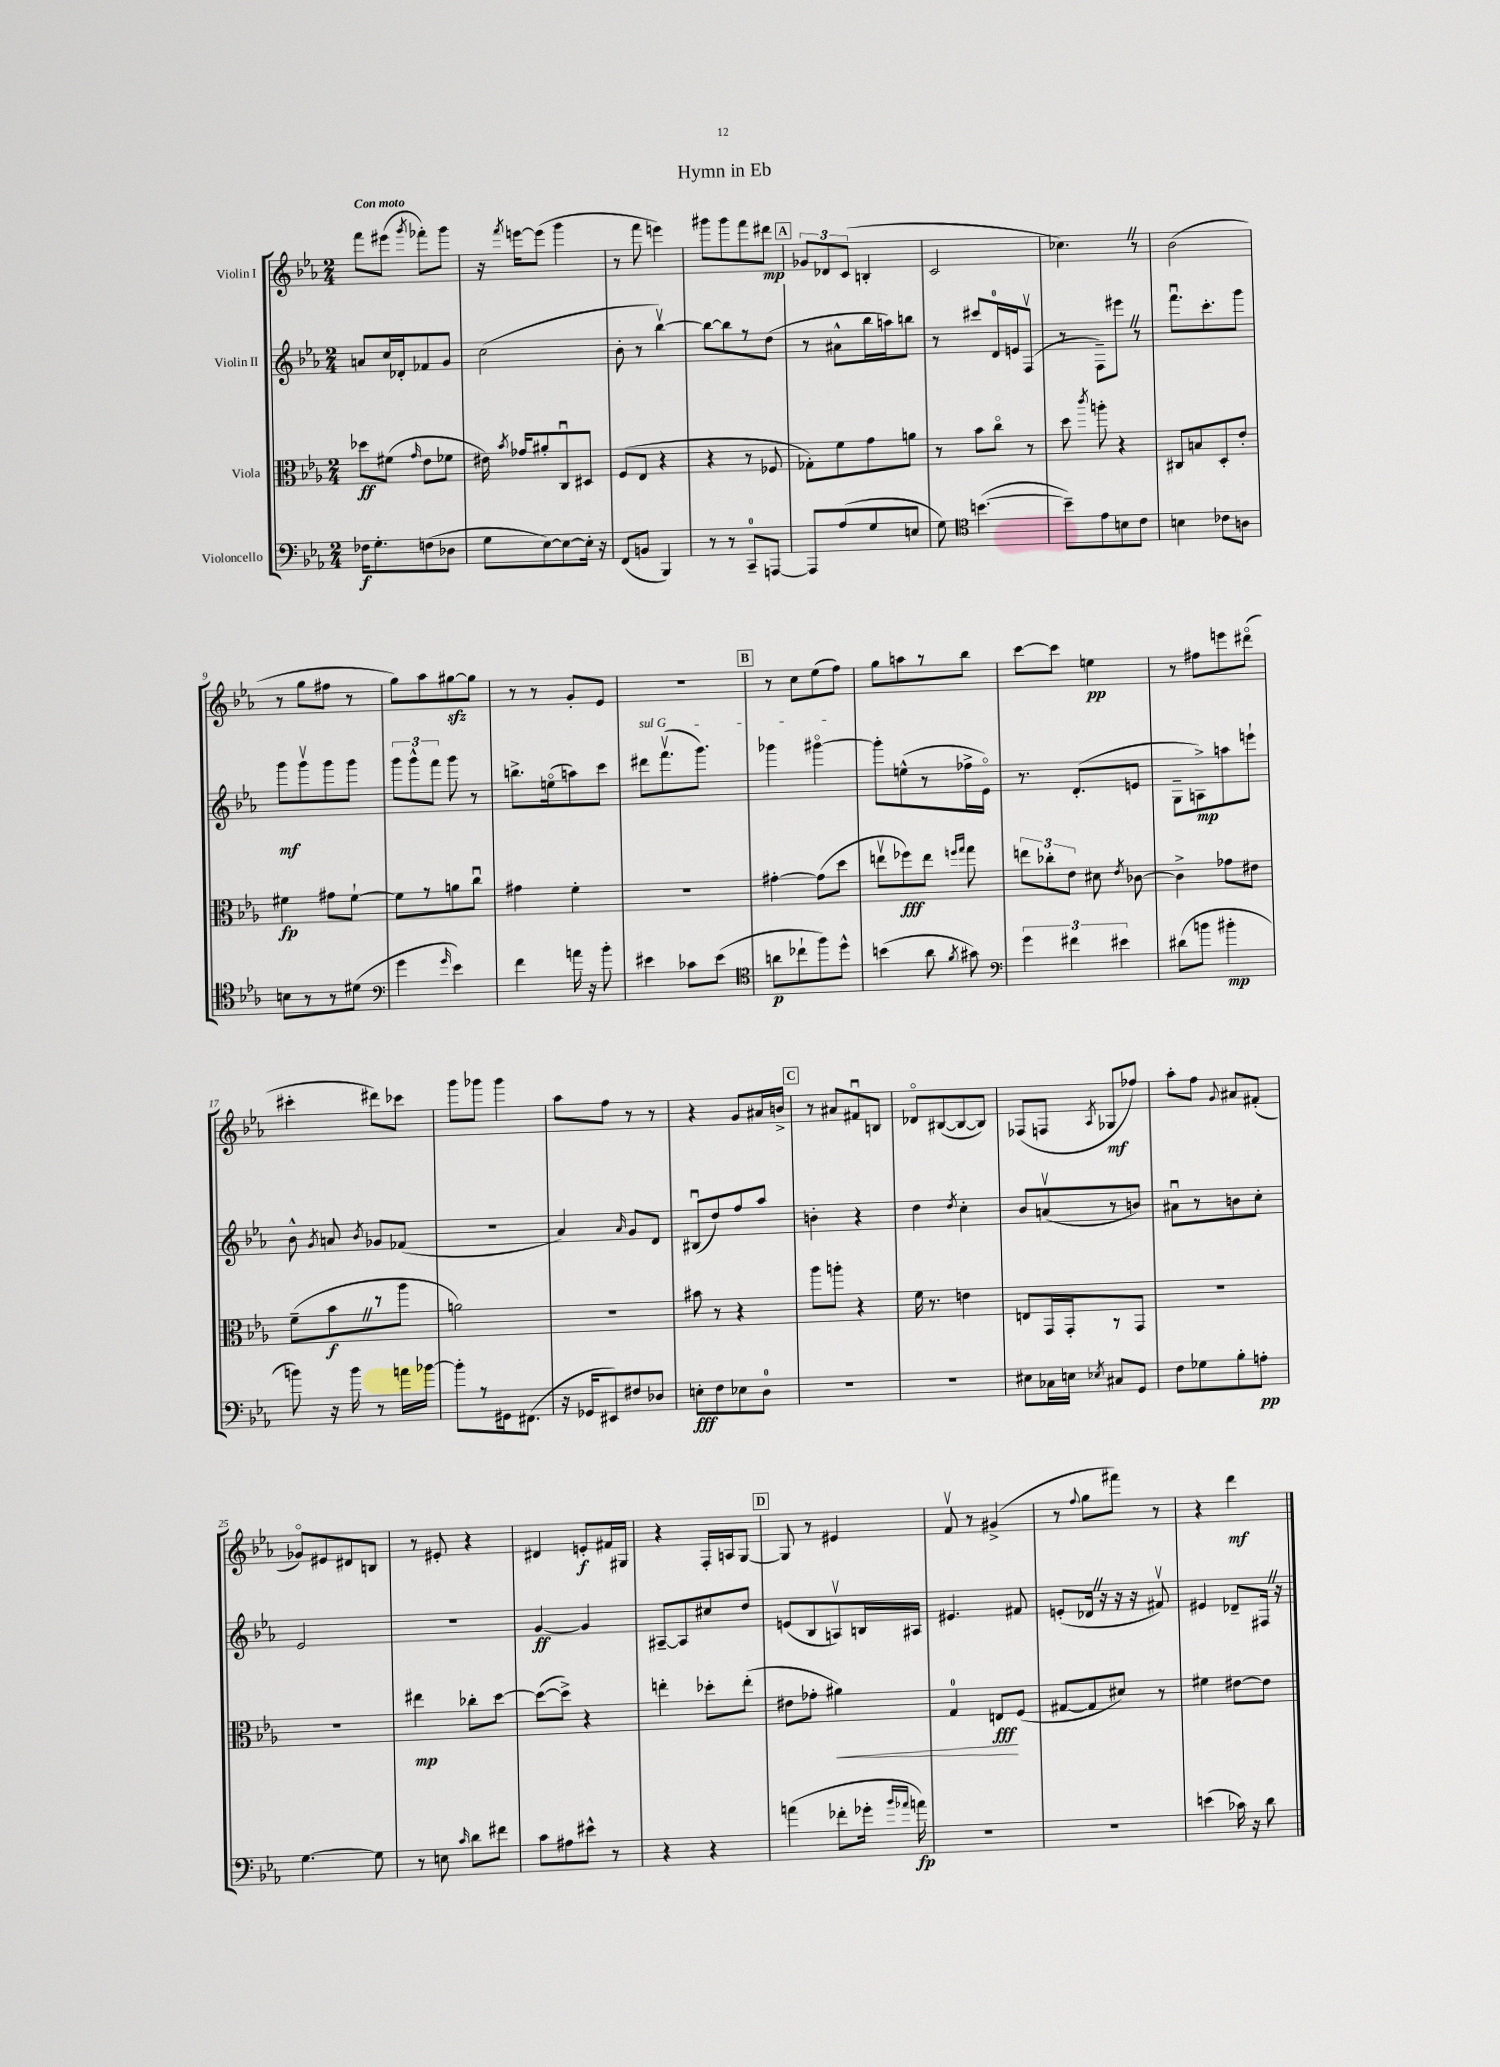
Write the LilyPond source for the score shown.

\header { title = "Hymn in Eb" }
<<
\new StaffGroup <<
\new Staff = "s0" \with { instrumentName = "Violin I" } {
    \clef treble \key ees \major \numericTimeSignature \time 2/4 \tempo "Con moto"
    \autoBeamOff f'''8[ eis'''8]( \acciaccatura { g'''8 } fes'''8[-.) g'''8] |
    r16 \acciaccatura { f'''8 } e'''16[~ e'''8]( g'''4 |
    r8 f'''8 e'''4) |
    gis'''8[ gis'''8 f'''8 dis'''8]\mp |
    \mark \markup { \box "A" } \tuplet 3/2 { ges'8[ des'8 c'8]( } b4-. |
    c'2 |
    ces''4.) \once \override BreathingSign.text = \markup { \musicglyph "scripts.caesura.straight" } \breathe r8 |
    bes'2( |
    r8 g''8[ fis''8] r8 |
    g''8[) aes''8 gis''8~\sfz gis''8] |
    r8 r8 g'8[-. ees'8] |
    r2 |
    \mark \markup { \box "B" } r8 c''8[ ees''8( f''8]) |
    g''8[ a''8 r8 bes''8] |
    c'''8[~ c'''8] e''4\pp |
    r8 fis''8[ e'''8 dis'''8]\flageolet( |
    cis'''4-. dis'''8[) ces'''8] |
    g'''8[ ges'''8] ges'''4 |
    aes''8[ f''8] r8 r8 |
    r4 g'8[ ais'16 b'16]-> |
    \mark \markup { \box "C" } r8 ais'8[ fis'8\downbow b8] |
    des'8[\flageolet bis8~( bis8~ bis8]) |
    fes8[( f8] \acciaccatura { aes8 } ges8[\mf fes''8]) |
    aes''8[-. f''8] \appoggiatura { g'8 } ais'8[ fis'8]-.( |
    ges'8[\flageolet) eis'8 dis'8 b8] |
    r8 eis'8-. r4 |
    dis'4 e'8[-.\f fis'16 gis16] |
    r4 f16[-. a16 g8]~ |
    \mark \markup { \box "D" } g8 r8 eis'4 |
    f'8\upbow r8 gis'4->( |
    r8 \appoggiatura { f''8 } g''8[ fis'''8]) r8 |
    r4 d'''4\mf \bar "|." |
}
\new Staff = "s1" \with { instrumentName = "Violin II" } {
    \clef treble \key ees \major \numericTimeSignature \time 2/4
    \autoBeamOff a'8[ c''16 des'16-. fes'8 g'8] |
    c''2( |
    bes'8-. r8 bes''4~\upbow) |
    bes''8[~ bes''8 r8 d''8]( |
    \mark \markup { \box "A" } r8 ais'8[-^ bes''16 a''16) b''8] |
    r8 cis'''8[ d'16-0 e'16 f8]\upbow( |
    r8 f8[--) eis'''8] \once \override BreathingSign.text = \markup { \musicglyph "scripts.caesura.straight" } \breathe r8 |
    f'''8.[\downbow c'''8.-. g'''8] |
    g'''8[\mf g'''8\upbow g'''8 g'''8] |
    \tuplet 3/2 { g'''8[ g'''8-^ f'''8] } g'''8 r8 |
    b''8.[-> e''16\flageolet( a''8) c'''8] |
    \once \override TextSpanner.bound-details.left.text = \markup { \italic "sul G" } dis'''8[\startTextSpan f'''8.\upbow( g'''8.]) |
    \mark \markup { \box "B" } ges'''4 gis'''4~\flageolet\stopTextSpan |
    gis'''8[-. e''8-^( r8 fes''16-> ees'16]\flageolet) |
    r8. d'8.[-.( e'8] |
    g8[-- a8->\mp) a''8 e'''8]-! |
    bes'8-^ \acciaccatura { g'8 } a'8 \acciaccatura { bes'8 } ges'8[ fes'8]( |
    R2 |
    aes'4) \grace { aes'16 } g'8[ d'8] |
    bis8[\downbow( d''8) f''8 aes''8] |
    \mark \markup { \box "C" } b'4-. r4 |
    d''4 \acciaccatura { d''8 } c''4-. |
    bes'8[ a'8\upbow( r8 b'8]) |
    ais'8[\downbow r8 b'8 c''8]-. |
    ees'2 |
    r2 |
    g'4~\ff g'4 |
    ais8[~-- ais8 cis''8 d''8] |
    \mark \markup { \box "D" } e'8[( bes8 a8\upbow) b16 ais16] |
    eis'4. fis'8 |
    e'8[-.( des'16] \once \override BreathingSign.text = \markup { \musicglyph "scripts.caesura.straight" } \breathe r16 r16 r16 fis'8\upbow) |
    eis'4 des'8[-- fis16] \once \override BreathingSign.text = \markup { \musicglyph "scripts.caesura.straight" } \breathe r16 \bar "|." |
}
\new Staff = "s2" \with { instrumentName = "Viola" } {
    \clef alto \key ees \major \numericTimeSignature \time 2/4
    \autoBeamOff des''8[\ff fis'8]( \grace { g'16 } ees'8[ fes'8] |
    eis'16) \acciaccatura { bes'8 } ges'16[ ais'8-. c8\downbow dis8] |
    f8[( ees8] r4 |
    r4 r8 fes8 |
    \mark \markup { \box "A" } ges8[-.) f'8 g'8 a'8] |
    r8 bes'8[ c''8]\flageolet r8 |
    d''8 \acciaccatura { c'''8 } a''8-. r4 |
    cis8[ b8 d8-. ees'8]-. |
    fis'4\fp gis'8[ fis'8]~-! |
    fis'8[ r8 a'8 c''8]\downbow |
    gis'4 f'4-. |
    R2 |
    \mark \markup { \box "B" } gis'4~-. gis'8[( d''8] |
    e''8[\upbow fes''8\fff) e''8] \grace { f''16[ g''16] } g''8 |
    \tuplet 3/2 { e''8[ ces''8-. ees'8] } dis'8 \acciaccatura { ees'8 } ces'8~ |
    ces'4-> ges'8[ eis'8] |
    f'8[--( bes'8\f \once \override BreathingSign.text = \markup { \musicglyph "scripts.caesura.straight" } \breathe r8 aes''8] |
    a'2) |
    r2 |
    bis'8 r8 r4 |
    \mark \markup { \box "C" } aes''8[ a''8]-. r4 |
    f'16 r8. e'4 |
    e8[ g,16 g,16-. r8 g,8] |
    R2 |
    R2 |
    eis''4\mp ces''8[-. d''8]~ |
    d''8[~( d''8]->) r4 |
    e''4-. des''8[-. e''8]-.( |
    \mark \markup { \box "D" } eis'8[ ges'8]-. ais'4\<) |
    g4-0 e8[\fff\! f8]( |
    gis8[~ gis8 dis'8]) r8 |
    fis'4 eis'8[~ eis'8] \bar "|." |
}
\new Staff = "s3" \with { instrumentName = "Violoncello" } {
    \clef bass \key ees \major \numericTimeSignature \time 2/4
    \autoBeamOff fes16[\f g8.-. f8( des8] |
    g8[ ees8~) ees8~ ees16]-. r16 |
    f,8[( b,8] bes,,4) |
    r8 r8 c,8[-0-- a,,8]~ |
    \mark \markup { \box "A" } a,,8[ aes8( g8 e8] |
    g8) \clef tenor b'4.~( |
    b'8[--) ees'8 b8 c'8] |
    b4 ces'8[ a8] |
    b8[ r8 r8 dis'8]( |
    \clef bass g'4 \grace { g'16 } ees'4) |
    f'4 a'16 r16 bes'8-. |
    eis'4 ces'8[ eis'8]( |
    \mark \markup { \box "B" } \clef tenor a'8[\p ces''8-! f''8) d''8]-^ |
    b'4( aes'8 \acciaccatura { f'8 } gis'8) |
    \clef bass \tuplet 3/2 { g'4 fis'4 eis'4 } |
    dis'8[( b'8] bis'4-.\mp |
    b'8) r16 b'16 r8 a'16[ bes'16]~ |
    bes'8[-. r8 gis,16 fis,8.]( |
    r16 ges,16[ eis,8) fis8 des8] |
    e8[-.\fff f8 ees8 d8]-0 |
    \mark \markup { \box "C" } R2 |
    R2 |
    eis8[ ces16 e16] \acciaccatura { ees8 } cis8[ g,8] |
    f8[ ges8 bes8-. a8]-.\pp |
    g4.~ g8 |
    r8 e8 \grace { c'16 } d'8[ fis'8] |
    c'8[ ais8 eis'8]-^ r8 |
    r4 r4 |
    \mark \markup { \box "D" } a'4( fes'8[-. ges'16]-. \grace { bes'16[ aes'16] } a'16\fp) |
    R2 |
    R2 |
    e'4( ces'16) r16 d'8 \bar "|." |
}
>>
>>
